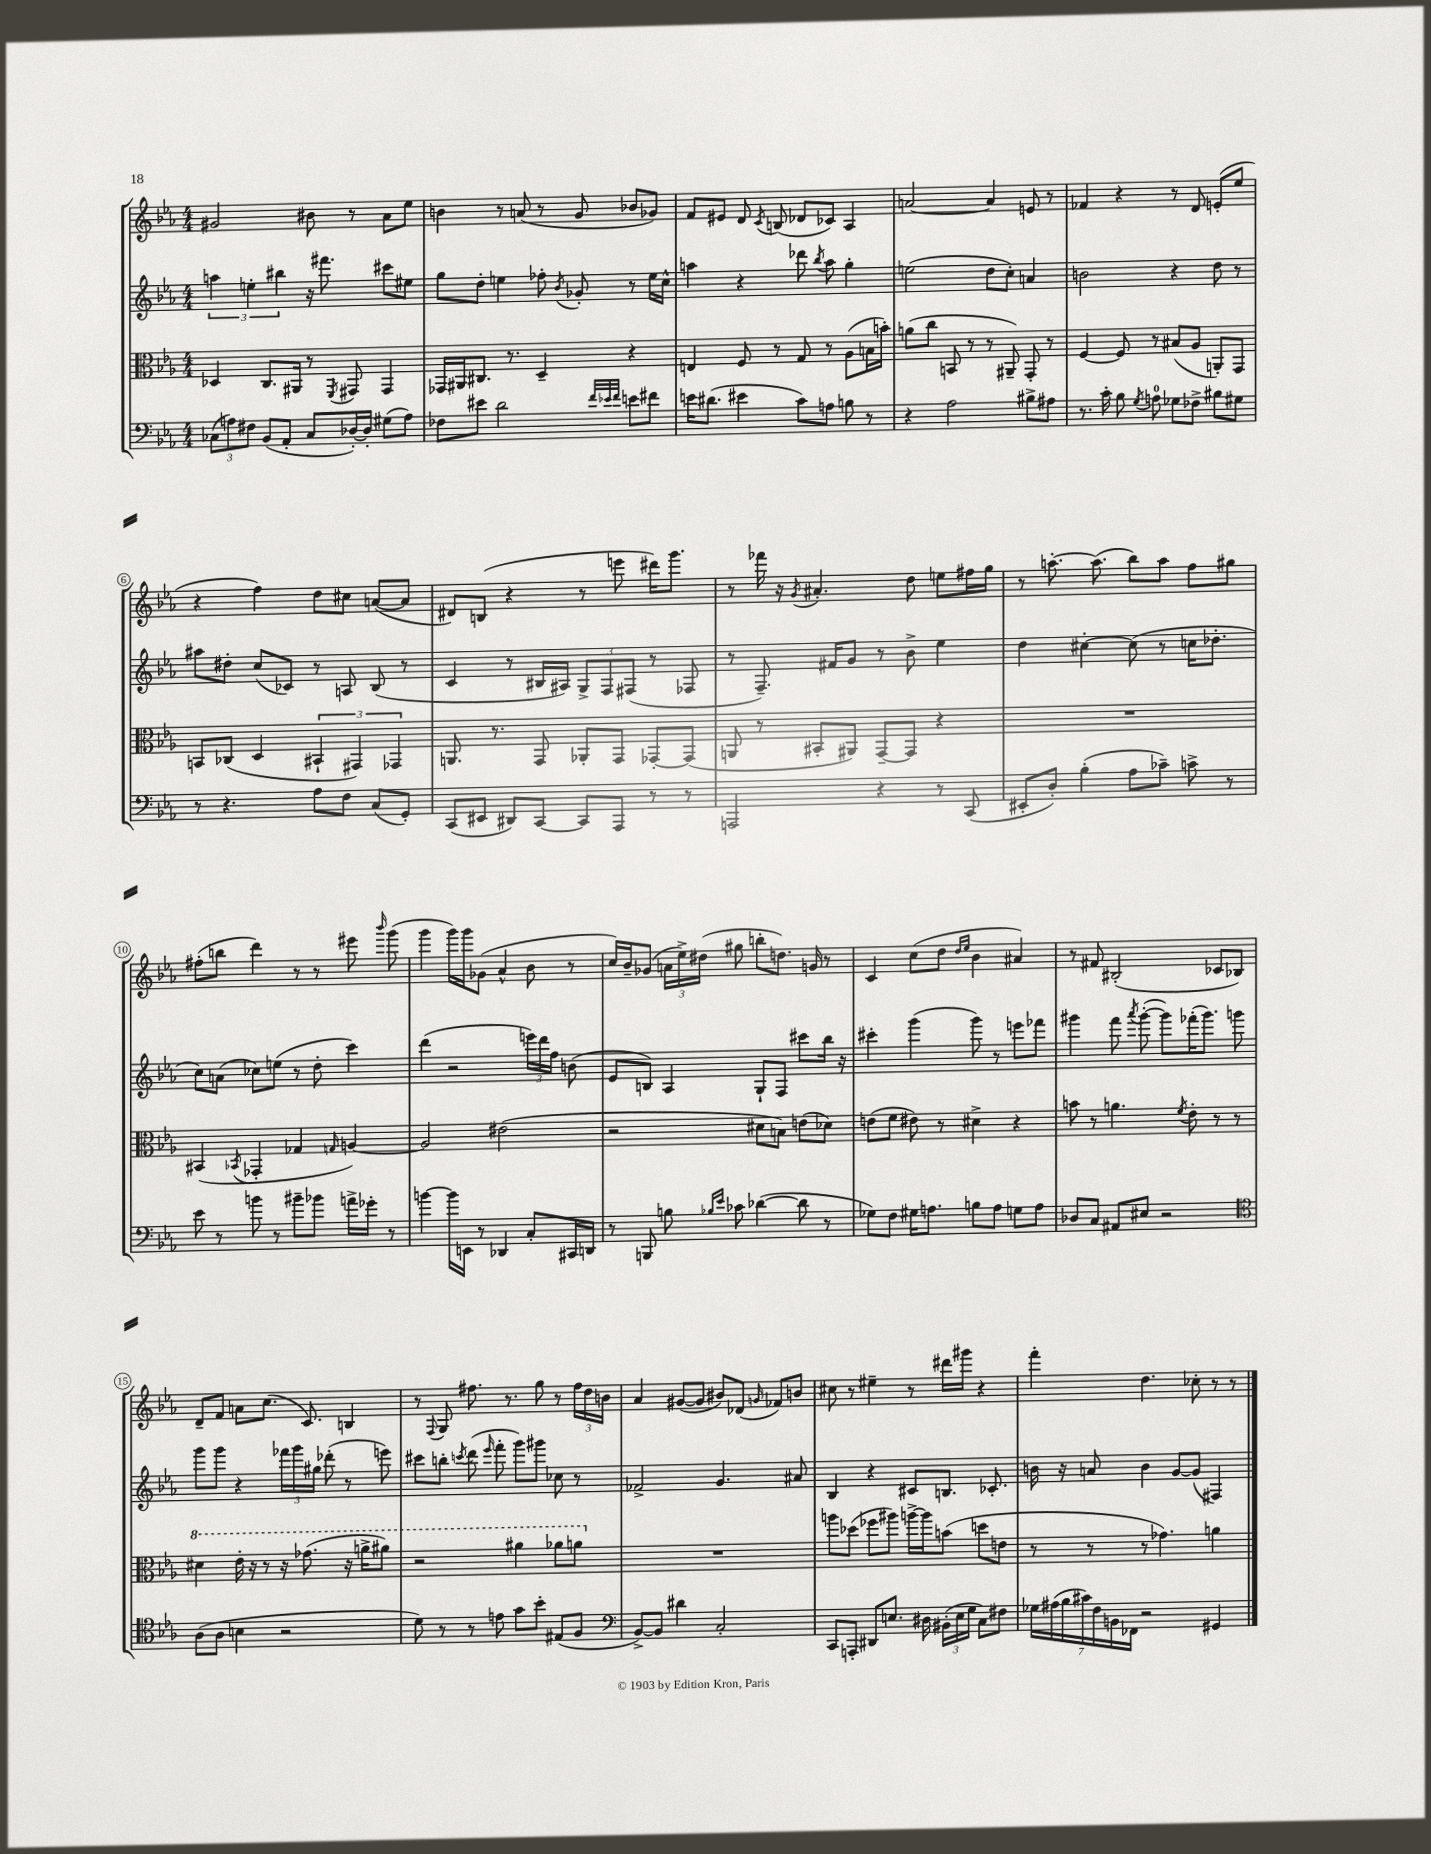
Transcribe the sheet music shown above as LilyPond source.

<<
\new StaffGroup <<
\new Staff = "s0" {
    \clef treble \key ees \major \numericTimeSignature \time 4/4
    \autoBeamOff gis'2 bis'8 r8 aes'8[ ees''8] |
    b'4 r8 a'8( r8 g'8 bes'8[ ges'8]) |
    f'8[ eis'8] d'8 \acciaccatura { c'8 } b8( des'8[ ces'8]) aes4 |
    a'2~ a'4 e'8 r8 |
    fes'4 r4 r8 d'8 e'8[-.( ees''8] |
    r4 f''4) d''8[ cis''8] a'8[~( a'8] |
    dis'8[) b8]( r4 r8 e'''8 dis'''16[) g'''8.] |
    r8 fes'''16 r16 \acciaccatura { g'8 } ais'4.-. d''8 e''8[ fis''16 g''16] |
    r8 a''8.~-. a''8.( bes''8[) a''8] f''8[ gis''8] |
    fis''8[-.( b''8] d'''4) r8 r8 eis'''8 \grace { bes'''16 } g'''8( |
    g'''4 g'''16[) g'''16 ges'8]( aes'4-^ bes'8 r8 |
    c''16[) bes'16-- ges'8]( \tuplet 3/2 { a'16[ ees''16->) dis''16]( } gis''8 b''8[-. d''8.]) g'16 r8 |
    c'4 c''8[( d''8] \grace { d''16[ ees''16] } bes'4 ais'4) |
    r8 fis'8 bis2-.( ces'8[ bes8]) |
    d'8[-- f'8] a'8[ c''8.]( c'8.) b4 |
    r8 \appoggiatura { f8 } g8 fis''8. r8. g''8 r8 \tuplet 3/2 { fis''16[ d''16 b'16] } |
    aes'4 gis'8[~( gis'8] bis'8[) des'8]( \grace { g'16 } fes'8[) b'8] |
    cis''8 r8 eis''4-- r8 dis'''16[ gis'''16] r4 |
    f'''4-. d''4. ces''8-. r8 r8 \bar "|." |
}
\new Staff = "s1" {
    \clef treble \key ees \major \numericTimeSignature \time 4/4
    \autoBeamOff \tuplet 3/2 { a''4 e''4-. bis''4 } r16 fis'''8. cis'''8[ eis''8] |
    g''8[ d''8]-. e''4 fes''8-. \acciaccatura { bes'8 } ges'8-. r8 e''16[ c''16]-^ |
    a''4 r4 des'''8 \acciaccatura { bes''8 } a''8 g''4-. |
    e''2( d''8[ c''8]-.) a'4 |
    b'2 r4 d''8 r8 |
    ais''8[ dis''8]-. c''8[( ces'8]) r8 a8 bes8( r8 |
    c'4 r8 bis16[ ais16]) \tuplet 3/2 { g8[-> f8 fis8]( } r8 fes8 |
    r8 f8.--) fis'16[ g'8] r8 bes'8-> ees''4 |
    d''4 cis''4~-. cis''8( r8 c''16[ des''8.]-. |
    c''8[) a'8]( ces''8[) e''8]( r8 d''8-. c'''4) |
    d'''4( r2 \tuplet 3/2 { e'''16[) d'''16 f''16] } b'8( |
    ees'8[ b8]) aes4 g8[-! f8] cis'''8[ bes''16] r16 |
    cis'''4-. g'''4( g'''8) r8 e'''8[ fes'''8] |
    gis'''4 f'''8 \acciaccatura { aes'''8 } gis'''8~-.( gis'''8[) fes'''16-.( gis'''8.]) g'''8 |
    g'''8[ g'''8] r4 \tuplet 3/2 { fes'''16[ g'''16 gis''16] } des'''8-.( r8 e'''8) |
    cis'''8[ b''8]-. \acciaccatura { c'''8 } d'''8( \grace { ees'''16 } f'''8-. g'''8[) gis'''8] ces''8 r8 |
    fes'2-> g'4. ais'8 |
    bes4 r4 cis'8[ b8.] ces'8.-. |
    b'16 r16 a'8 b'4 g'8[~ g'8]( fis4) \bar "|." |
}
\new Staff = "s2" {
    \clef alto \key ees \major \numericTimeSignature \time 4/4
    \autoBeamOff des4 c8.[ ais,16] r8 \acciaccatura { f,8 } gis,8 gis,4 |
    ges,16[ ais,16 cis8.] r8. d4-- r4 |
    e4 f8 r8 g8 r8 aes8[( b16 b'16]-.) |
    a'8[( c''8] b,8 r8 r8 ais,8--) g,8-. r8 |
    f4~ f8 r8 bis8[( aes8] a,8[-.) g,8] |
    b,8[ ces8]( d4 \tuplet 3/2 { bis,4-! gis,4) ges,4 } |
    a,8. r8. g,8 aes,8[-. g,8] ges,8[~-. ges,8]( |
    a,8 r8 bis,8[-. ais,8]) g,8[~-- g,8] r4 |
    R1 |
    bis,4( \acciaccatura { bes,8 } ges,4-. ges4 \grace { g16 } a4~) |
    a2 eis'2( |
    r2 dis'8[ b8]) e'8[( des'8]) |
    e'8[( f'8] eis'8) r8 dis'4-> r4 |
    b'8 r8 a'4. \acciaccatura { f'8 } ees'8-. r8 r8 |
    \ottava #1 dis''4 ees''16-. r16 r8 r16 ges''8.( r16 a''16[-> ais''8]) |
    r2 ais''4 aes''8[ a''8] \ottava #0 |
    R1 |
    a''8[ des''8]( fes''8[ ais''8]) a''16[~-> a''16 b'8]( d''8[ e'8] |
    r8 r8 r8 ges'4.) a'4 \bar "|." |
}
\new Staff = "s3" {
    \clef bass \key ees \major \numericTimeSignature \time 4/4
    \autoBeamOff \tuplet 3/2 { ces8[( a8) fis8] } bes,8[( aes,8]-. ces8[ des16~-.) des16]-. gis8[( a8]) |
    fes8[ eis'8] d'2 \grace { f'32[ ees'32 f'32] } e'8[ fis'8] |
    e'16[ dis'8.]( eis'4 c'8[) a8] b8 r8 |
    r4 aes2 bis8[-> ais8] |
    r8. c'16-. bes8 \acciaccatura { g8 } a8-0 ges8[ fes8]-> bis8[ gis8] |
    r8 r4. aes8[ f8] c8[( g,8]-.) |
    c,8[( eis,8] dis,8[) c,8]~ c,8[ aes,,8] r8 r8 |
    a,,2 r4 r8 c,8( |
    eis,8[-. d8]-.) bes4-.( aes8[ ces'8]--) c'8-> r8 |
    ees'8 r8 b'8 r8 bis'8[-- bes'8] a'16[-> ges'16]-. r8 |
    b'4~ b'16[ e,16] r8 des,4 c8[-. cis,16 d,16] |
    r8 b,,8 b8 \grace { bes16[ ees'16] } ces'8 des'4~( des'8 r8 |
    ges8[) f8] gis16[ a8.] b8[ a8] g8[ a8] |
    des8[ c8] ais,8[ eis8] r2 |
    \clef tenor aes8[( aes8] b4 r2 |
    d'8) r8 r8 e'8 g'8[ bes'8]-. eis8[( f8] |
    \clef bass bes,8[~->) bes,8] dis'4 c2-. |
    c,8[ a,,8]-. dis,8[ e8.] dis16 \tuplet 3/2 { bis,16[-.( e16 g16] } c8[) fis8] |
    \tuplet 7/4 { ges16[ ais16( bes16 cis'16) f16 b,16 fes,16] } r2 gis,4 \bar "|." |
}
>>
>>
\layout { \context { \Score \override BarNumber.stencil = #(make-stencil-circler 0.1 0.3 ly:text-interface::print) } }
